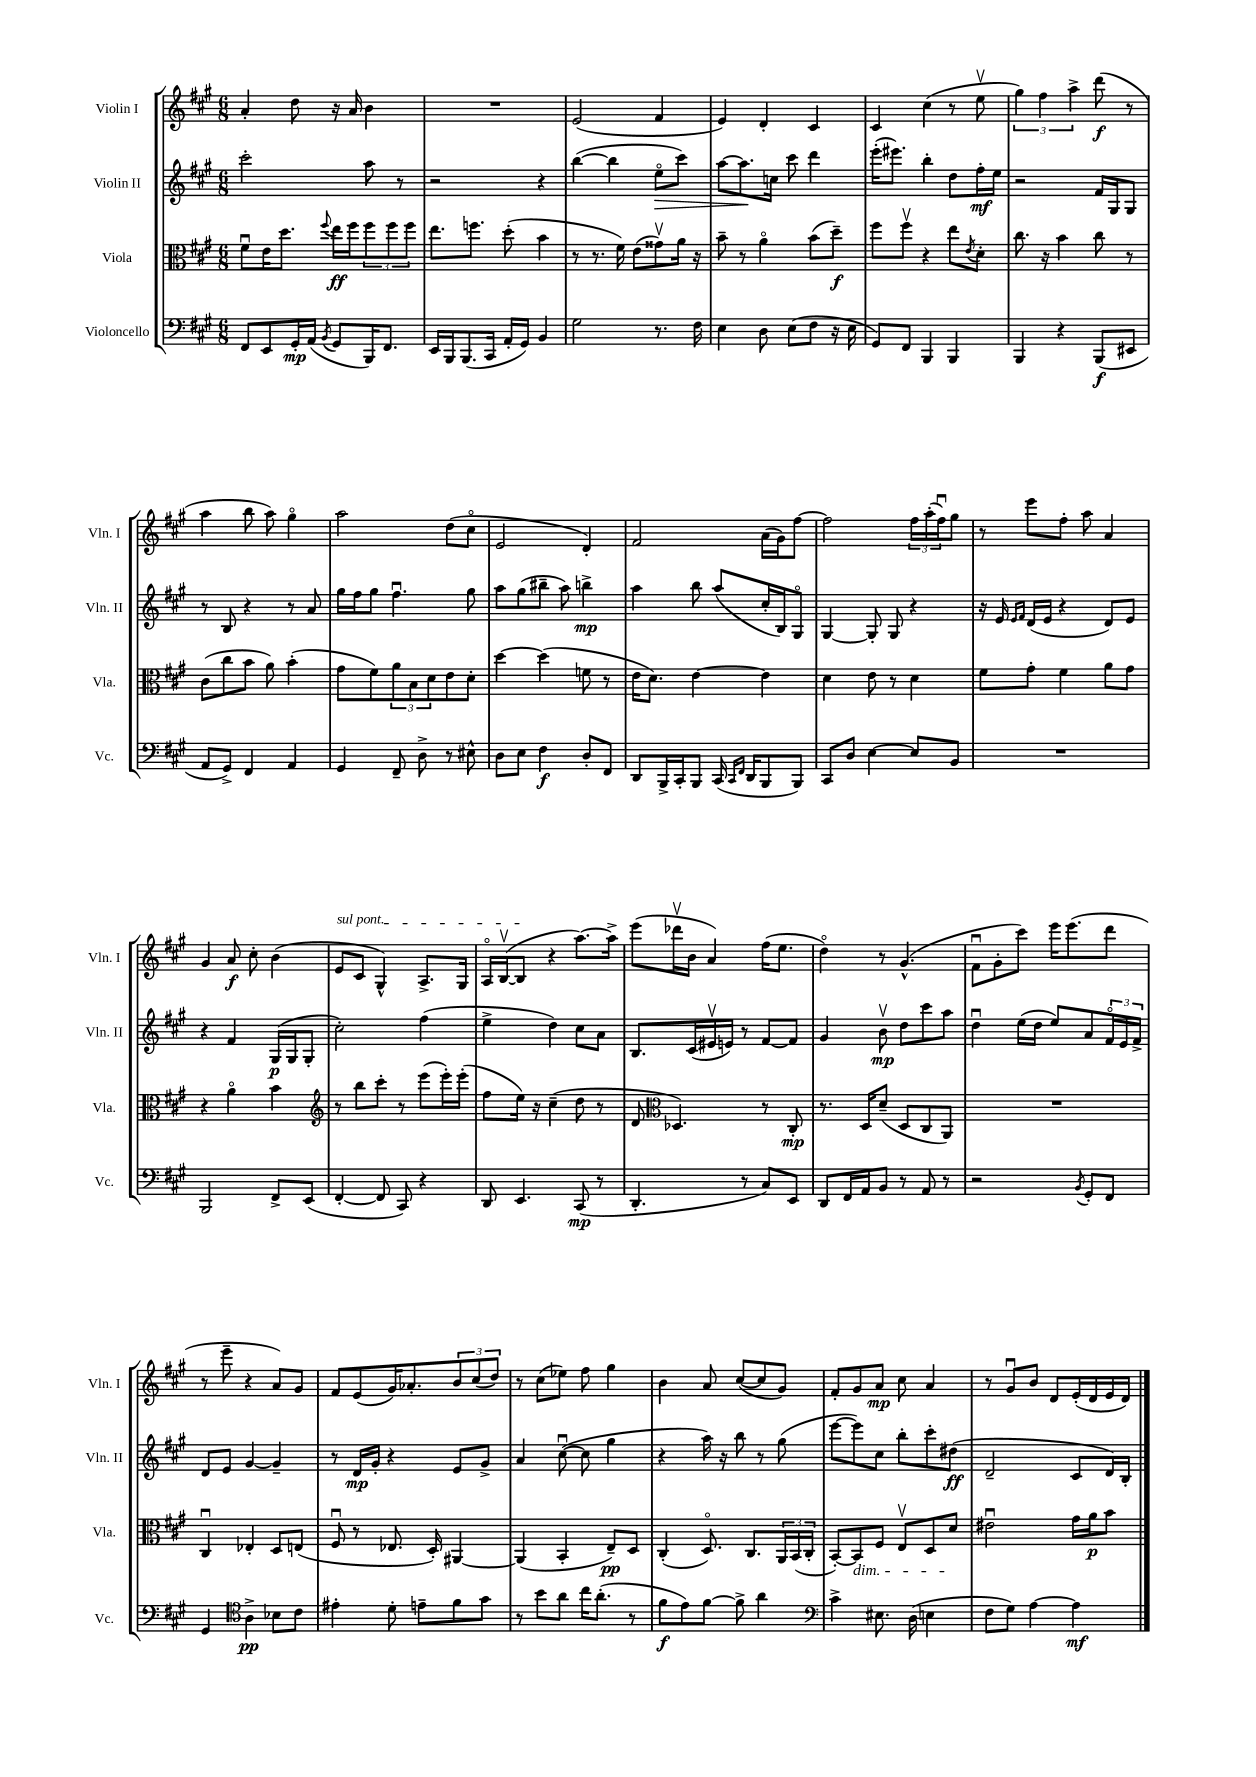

**kern	**dynam	**kern	**dynam	**kern	**dynam	**kern	**dynam
*part4	*part4	*part3	*part3	*part2	*part2	*part1	*part1
*staff4	*staff4	*staff3	*staff3	*staff2	*staff2	*staff1	*staff1
*I"Violoncello	*	*I"Viola	*	*I"Violin II	*	*I"Violin I	*
*I'Vc.	*	*I'Vla.	*	*I'Vln. II	*	*I'Vln. I	*
*clefF4	*	*clefC3	*	*clefG2	*	*clefG2	*
*k[f#c#g#]	*	*k[f#c#g#]	*	*k[f#c#g#]	*	*k[f#c#g#]	*
*M6/8	*	*M6/8	*	*M6/8	*	*M6/8	*
=22	=22	=22	=22	=22	=22	=22	=22
8FF#/L	.	8f#u\L	.	2ccc#'\	.	4a'/	.
8EE/	.	16e\K	.	.	.	.	.
.	.	8.dd\J	.	.	.	.	.
16GG#'/L	mp	.	.	.	.	8dd\	.
(16AA/JJ	.	.	.	.	.	.	.
8qBB/	.	8qqff#/	.	.	.	.	.
8GG#/L	.	16ee\LL	ff	.	.	16r	.
.	.	16ff#\J	.	.	.	16a/	.
16BBB/K)	.	12ff#\	.	8aa\	.	4b\	.
8.FF#/J	.	.	.	.	.	.	.
.	.	12ff#\	.	.	.	.	.
.	.	.	.	8r	.	.	.
.	.	12ff#\J	.	.	.	.	.
=23	=23	=23	=23	=23	=23	=23	=23
16EE/LL	.	8.ee\L	.	2r	.	2.r	.
16BBB/J	.	.	.	.	.	.	.
(8.BBB/	.	.	.	.	.	.	.
.	.	8.ffn\J	.	.	.	.	.
16CC#/Jk	.	.	.	.	.	.	.
16AA'/LL	.	(8dd'\	.	.	.	.	.
16GG#/JJ)	.	.	.	.	.	.	.
4BB/	.	4b\	.	4r	.	.	.
=24	=24	=24	=24	=24	=24	=24	=24
2G#\	.	8r	.	([4bb\	.	(2e/	.
.	.	8.r	.	.	.	.	.
.	.	.	.	4bb\]	.	.	.
.	.	16f#\)	.	.	.	.	.
.	.	(8e\L	.	.	.	.	.
!	!	!	!	!	!LO:HP:b	!	!
8.r	.	8g##Xv\)	.	8ee\L	>	4f#/	.
.	.	16a\Jk	.	8ccc#\J)	.	.	.
16F#\	.	16r	.	.	.	.	.
=25	=25	=25	=25	=25	=25	=25	=25
4E\	.	8b~\	.	[8aa\L	.	4e/)	.
.	.	8r	.	8.aa\]	.	.	.
8D\	.	4a\	.	.	.	4d'/	.
.	.	.	.	16ccn\Jk	]	.	.
(8E\L	.	.	.	8ccc#\	.	.	.
8F#\J	.	(8b\L	.	4ddd\	.	4c#/	.
16r	.	8dd~\J)	f	.	.	.	.
16E\	.	.	.	.	.	.	.
=26	=26	=26	=26	=26	=26	=26	=26
8GG#/L)	.	8ff#\L	.	(16eee'\KL	.	4c#/	.
.	.	.	.	8.eee#X\J)	.	.	.
8FF#/J	.	8ff#v\J	.	.	.	.	.
4BBB/	.	4r	.	4bb'\	.	(4cc#\	.
4BBB/	.	8ee\L	.	8dd\L	.	8r	.
.	.	8qe/	.	.	.	.	.
.	.	8d'\J	.	16ff#'\L	mf	8eev\	.
.	.	.	.	16ee\JJ	.	.	.
=27	=27	=27	=27	=27	=27	=27	=27
4BBB/	.	8.cc#\	.	2r	.	6gg#\)	.
.	.	.	.	.	.	6ff#\	.
.	.	16r	.	.	.	.	.
4r	.	4b\	.	.	.	.	.
.	.	.	.	.	.	6aa^\	.
(8BBB/L	f	8cc#\	.	16f#/LL	.	(8ddd\	f
.	.	.	.	16G#/J	.	.	.
8EE#X/J	.	8r	.	8G#/J	.	8r	.
!!LO:LB:g=z
=28	=28	=28	=28	=28	=28	=28	=28
8AA/L	.	(8c#\L	.	8r	.	4aa\	.
8GG#^/J)	.	8cc#\	.	8B/	.	.	.
4FF#/	.	8b\J	.	4r	.	8bb\	.
.	.	8a\)	.	.	.	8aa\)	.
4AA/	.	(4b'\	.	8r	.	4gg#\	.
.	.	.	.	8a/	.	.	.
=29	=29	=29	=29	=29	=29	=29	=29
4GG#/	.	8g#\L	.	16gg#\LL	.	2aa\	.
.	.	.	.	16ff#\J	.	.	.
.	.	8f#\)	.	8gg#\J	.	.	.
8FF#~/	.	12a\	.	4.ff#u\	.	.	.
.	.	12B\	.	.	.	.	.
8D^\	.	.	.	.	.	.	.
.	.	12d\	.	.	.	.	.
8r	.	8e\	.	.	.	(8dd\L	.
8E#X^^\	.	8d'\J	.	8gg#\	.	8cc#\J	.
=30	=30	=30	=30	=30	=30	=30	=30
8D\L	.	[4dd\	.	8aa\L	.	2e/	.
8E\J	.	.	.	(8gg#\	.	.	.
4F#\	f	(4dd\]	.	8bb#X~\J	.	.	.
.	.	.	.	8aa\)	.	.	.
8D'/L	.	8fn\	.	4bbn^\	mp	4d'/)	.
8FF#/J	.	8r	.	.	.	.	.
=31	=31	=31	=31	=31	=31	=31	=31
8DD/L	.	16e\KL	.	4aa\	.	2f#/	.
.	.	8.d\J)	.	.	.	.	.
16BBB^/L	.	.	.	.	.	.	.
16CC#'/J	.	.	.	.	.	.	.
8BBB/J	.	[4e\	.	8bb\	.	.	.
(16CC#/	.	.	.	(8aa/L	.	.	.
16qqCC#/LL	.	.	.	.	.	.	.
16qqFF#/JJ	.	.	.	.	.	.	.
16DD/KL	.	.	.	.	.	.	.
8BBB/	.	4e\]	.	16cc#'/L	.	(16a\LL	.
.	.	.	.	16B/J)	.	16g#\J)	.
8BBB/J)	.	.	.	8G#/J	.	[8ff#\J	.
=32	=32	=32	=32	=32	=32	=32	=32
8CC#/L	.	4d\	.	[4G#/	.	2ff#\]	.
8D/J	.	.	.	.	.	.	.
[4E\	.	8e\	.	8G#'/]	.	.	.
.	.	8r	.	8G#/	.	.	.
8E/L]	.	4d\	.	4r	.	24ff#\LL	.
.	.	.	.	.	.	(24aa'\	.
.	.	.	.	.	.	24ff#u\J)	.
8BB/J	.	.	.	.	.	8gg#\J	.
=33	=33	=33	=33	=33	=33	=33	=33
2.r	.	8f#\L	.	16r	.	8r	.
.	.	.	.	16e/	.	.	.
.	.	.	.	16qqe/LL	.	.	.
.	.	.	.	16qqf#/JJ	.	.	.
.	.	8g#'\J	.	(16d/LL	.	8eee\L	.
.	.	.	.	16e/JJ	.	.	.
.	.	4f#\	.	4r	.	8ff#'\J	.
.	.	.	.	.	.	8aa\	.
.	.	8a\L	.	8d/L)	.	4a/	.
.	.	8g#\J	.	8e/J	.	.	.
!!LO:LB:g=z
=34	=34	=34	=34	=34	=34	=34	=34
2BBB/	.	4r	.	4r	.	4g#/	.
.	.	4a\	.	4f#/	.	8a/	f
.	.	.	.	.	.	8cc#'\	.
8FF#^/L	.	4b\	.	(16G#/LL	p	(4b\	.
.	.	.	.	16G#/J	.	.	.
(8EE/J	.	.	.	8G#'/J	.	.	.
=35	=35	=35	=35	=35	=35	=35	=35
*	*	*clefG2	*	*	*	*	*
!	!	!	!	!	!	!LO:TX:a:i:t=sul pont.	!
[4FF#'/	.	8r	.	2cc#'\)	.	8e/L	.
.	.	8bb\L	.	.	.	8c#/J	.
8FF#/]	.	8ccc#'\J	.	.	.	4G#^^/)	.
8CC#/)	.	8r	.	.	.	.	.
4r	.	(8eee\L	.	(4ff#\	.	8.A^/L	.
.	.	16eee'\L)	.	.	.	.	.
.	.	(16eee'\JJ	.	.	.	16G#/Jk	.
=36	=36	=36	=36	=36	=36	=36	=36
8DD/	.	8ff#\L	.	4ee^\	.	16A/LL	.
.	.	.	.	.	.	([16Bv/J	.
4.EE/	.	16ee\Jk)	.	.	.	8B/J]	.
.	.	16r	.	.	.	.	.
.	.	(4cc#~\	.	4dd\)	.	4r	.
(8CC#/	mp	8dd\	.	8cc#\L	.	[8.aa\L)	.
8r	.	8r	.	8a\J	.	.	.
.	.	.	.	.	.	16aa^\Jk]	.
=37	=37	=37	=37	=37	=37	=37	=37
4.DD'/	.	8d/	.	8.B/L	.	(8eee\L	.
*	*	*clefC3	*	*	*	*	*
.	.	4.D-X/)	.	.	.	16ddd-Xv\L	.
.	.	.	.	(16c#/L	.	16b\JJ	.
.	.	.	.	16e#Xv/	.	4a/)	.
.	.	.	.	16en/JJ)	.	.	.
8r	.	.	.	8r	.	.	.
8C#/L)	.	8r	.	[8f#/L	.	(16ff#\KL	.
.	.	.	.	.	.	8.ee\J	.
8EE/J	.	8C#'/	mp	8f#/J]	.	.	.
=38	=38	=38	=38	=38	=38	=38	=38
8DD/L	.	8.r	.	4g#/	.	4dd\)	.
16FF#/L	.	.	.	.	.	.	.
16AA/J	.	16D/KL	.	.	.	.	.
8BB/J	.	(8d~/J	.	8bv\	mp	8r	.
8r	.	8D/L	.	8dd\L	.	(4.g#^^/	.
8AA/	.	8C#/	.	8ccc#\	.	.	.
8r	.	8AA/J)	.	8aa\J	.	.	.
=39	=39	=39	=39	=39	=39	=39	=39
2r	.	2.r	.	4ddu\	.	8f#u\L	.
.	.	.	.	.	.	8g#'\	.
.	.	.	.	(16ee\LL	.	8ccc#\J)	.
.	.	.	.	16dd\JJ	.	.	.
.	.	.	.	8ee/L)	.	16eee\KL	.
.	.	.	.	.	.	(8.eee\	.
8qBB/	.	.	.	.	.	.	.
8GG#'/L	.	.	.	8a/	.	.	.
8FF#/J	.	.	.	24f#/L	.	8ddd\J	.
.	.	.	.	24e/	.	.	.
.	.	.	.	24f#^/JJ	.	.	.
!!LO:LB:g=z
=40	=40	=40	=40	=40	=40	=40	=40
4GG#/	.	4C#u/	.	8d/L	.	8r	.
.	.	.	.	8e/J	.	8eee~\	.
*clefC4	*	*	*	*	*	*	*
4A^\	pp	4E-X'/	.	[4g#/	.	4r	.
8B-X\L	.	8D/L	.	4g#~/]	.	8a/L)	.
8c#\J	.	(8En/J	.	.	.	8g#/J	.
=41	=41	=41	=41	=41	=41	=41	=41
4e#X'\	.	8F#u/	.	8r	.	8f#/L	.
.	.	8r	.	16d/LL	mp	(8e/	.
.	.	.	.	16g#'/JJ	.	.	.
8d'\	.	8.E-X/	.	4r	.	16g#/K)	.
.	.	.	.	.	.	8.a-X'/	.
8en~\L	.	.	.	.	.	.	.
.	.	16D'/)	.	.	.	.	.
8f#\	.	[4AA#X/	.	8e/L	.	12b/	.
.	.	.	.	.	.	(12cc#/	.
8g#\J	.	.	.	8g#^/J	.	.	.
.	.	.	.	.	.	12dd/J)	.
=42	=42	=42	=42	=42	=42	=42	=42
8r	.	(4AA#/]	.	4a/	.	8r	.
8b\L	.	.	.	.	.	(8cc#\L	.
8a\J	.	4BB'/	.	([8cc#u\	.	8ee-X\J)	.
16cc#\KL	.	.	.	8cc#\]	.	8ff#\	.
(8.a'\J	.	.	.	.	.	.	.
.	.	8E~/L)	pp	4gg#\	.	4gg#\	.
8r	.	8D/J	.	.	.	.	.
=43	=43	=43	=43	=43	=43	=43	=43
8f#\L	f	(4C#'/	.	4r	.	4b\	.
8e\)	.	.	.	.	.	.	.
[8f#\J	.	8.D/)	.	16aa\)	.	8a/	.
.	.	.	.	16r	.	.	.
8f#^\]	.	.	.	8bb\	.	([8cc#/L	.
.	.	8.C#/L	.	.	.	.	.
4a\	.	.	.	8r	.	8cc#/]	.
.	.	24AA/L	.	(8gg#\	.	8g#/J)	.
.	.	(24BB/	.	.	.	.	.
.	.	24C#'/JJ	.	.	.	.	.
=44	=44	=44	=44	=44	=44	=44	=44
*clefF4	*	*	*	*	*	*	*
4c#^\	.	[8BB'/L)	.	[8eee\L	.	8f#'/L	.
!	!	!LO:TX:b:i:t=dim.	!	!	!	!	!
.	.	8BB/]	.	8eee\])	.	8g#/	.
8.E#X\	.	8F#/J	.	8cc#\J	.	8a/J	mp
.	.	8Ev/L	.	8bb'\L	.	8cc#\	.
(16D\	.	.	.	.	.	.	.
4En\	.	8D/	.	8ccc#'\	.	4a/	.
.	.	8d/J	.	(8dd#X\J	ff	.	.
=45	=45	=45	=45	=45	=45	=45	=45
8F#\L	.	2e#Xu\	.	2d~/	.	8r	.
8G#\J)	.	.	.	.	.	8g#u/L	.
[4A\	.	.	.	.	.	8b/J	.
.	.	.	.	.	.	8d/L	.
4A\]	mf	16g#\LL	.	8c#/L	.	(16e'/L	.
.	.	16a\J	p	.	.	16d/	.
.	.	8b\J	.	16d/L)	.	16e/	.
.	.	.	.	16B'/JJ	.	16d/JJ)	.
==	==	==	==	==	==	==	==
*-	*-	*-	*-	*-	*-	*-	*-
